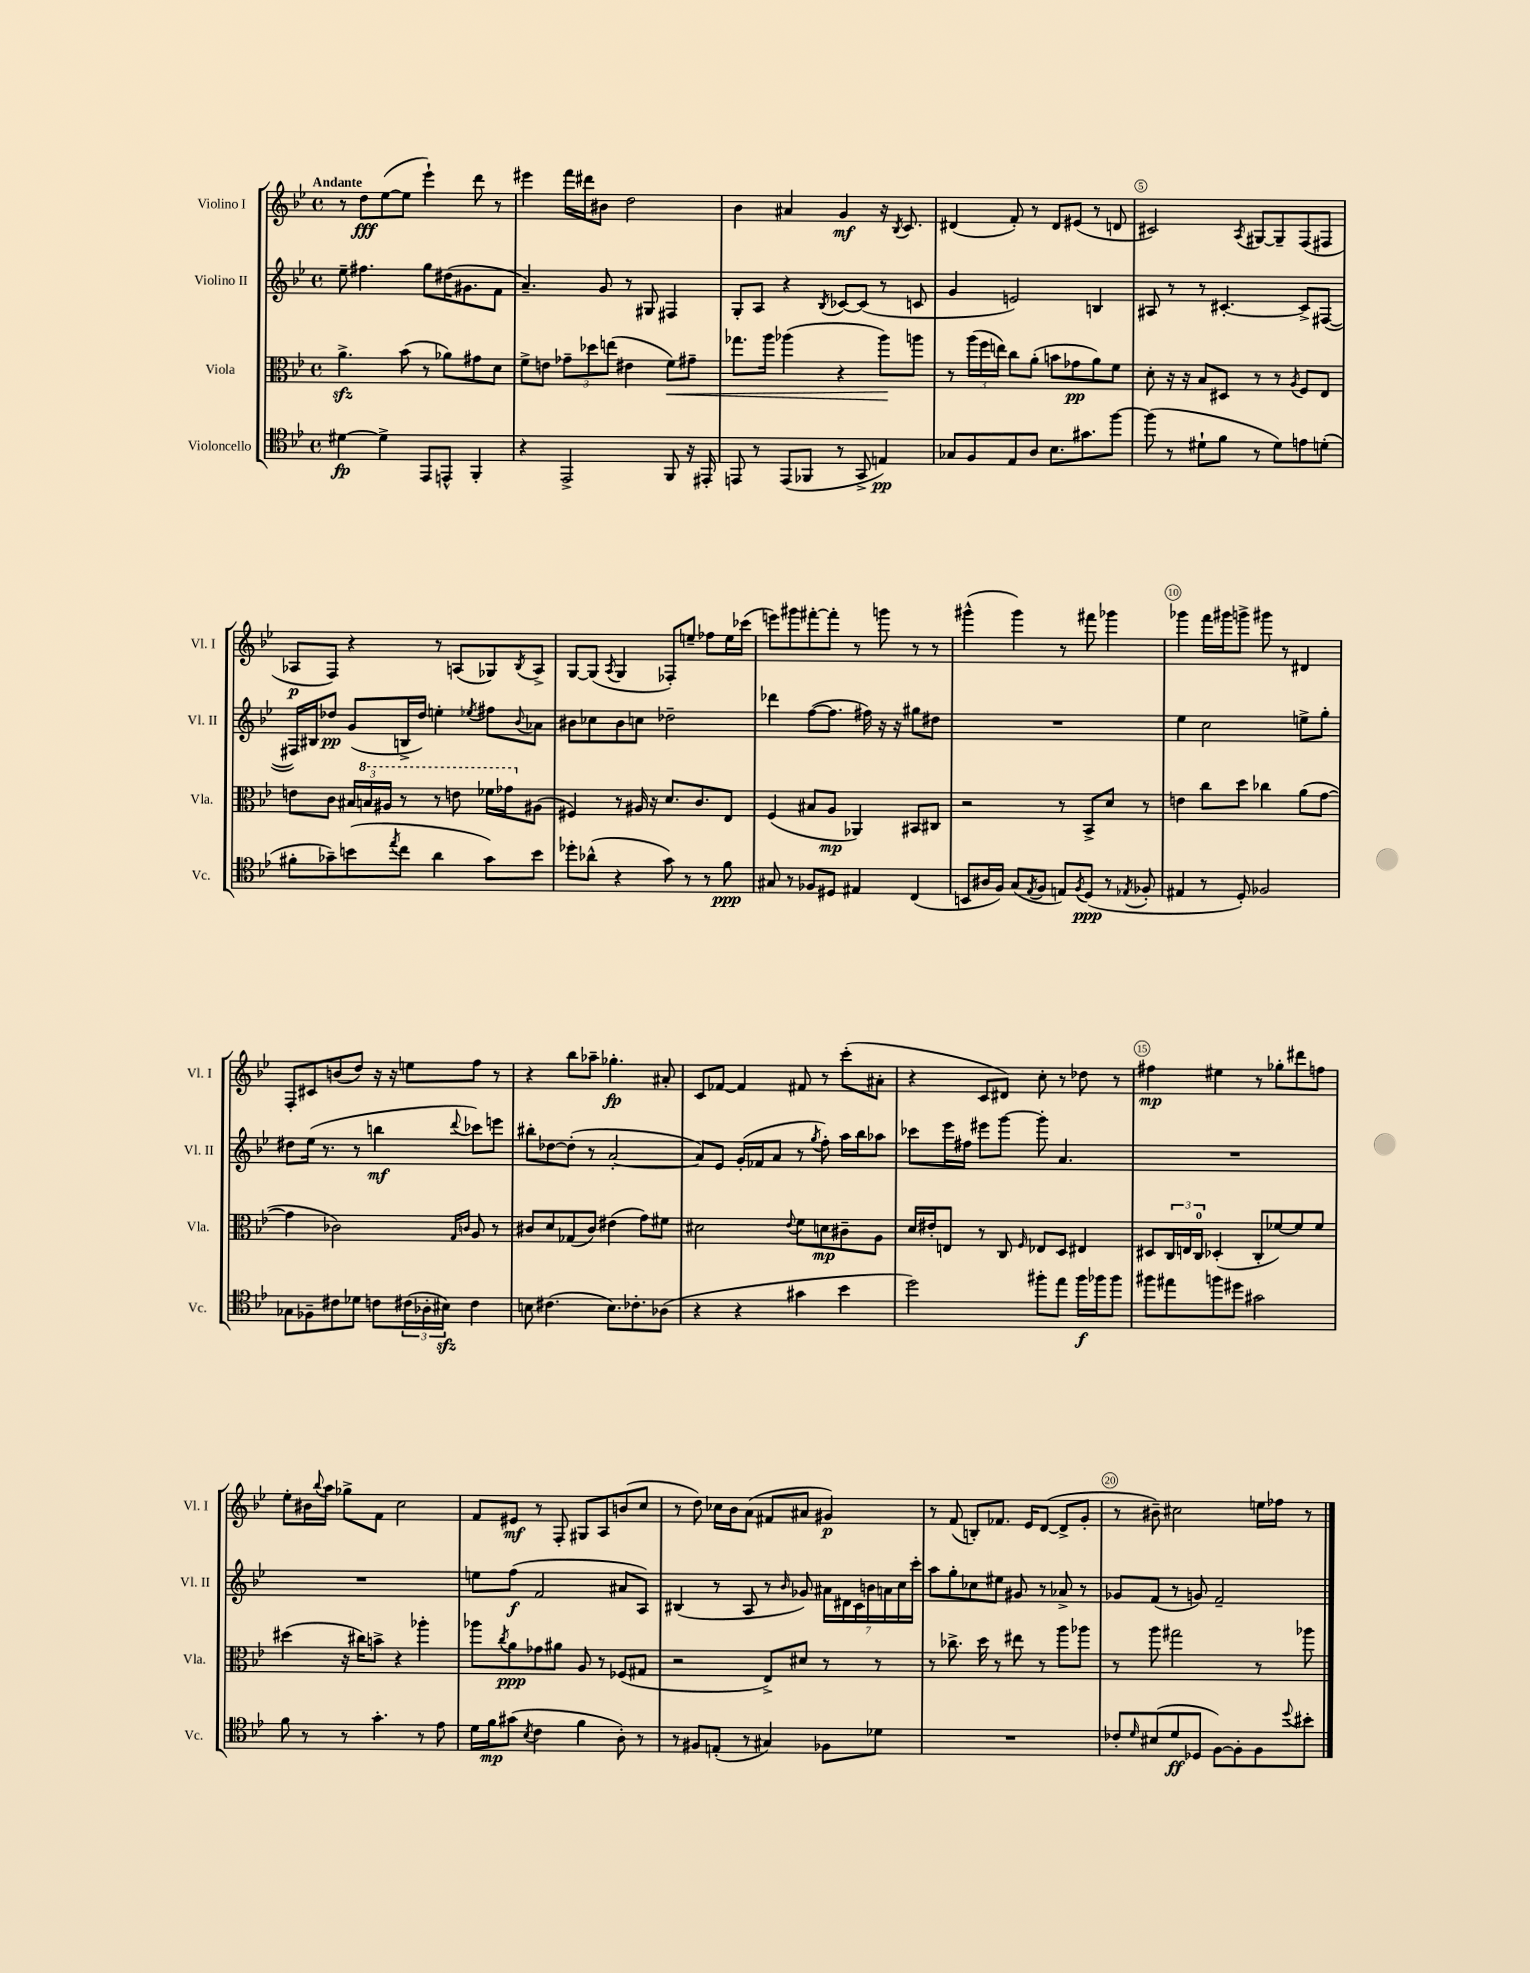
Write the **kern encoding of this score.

**kern	**kern	**kern	**kern
*staff4	*staff3	*staff2	*staff1
*clefC4	*clefC3	*clefG2	*clefG2
*k[b-e-]	*k[b-e-]	*k[b-e-]	*k[b-e-]
*M4/4	*M4/4	*M4/4	*M4/4
*met(c)	*met(c)	*met(c)	*met(c)
[4d#	4.a^	8ee-~	8r
.	.	4.ff#	8dd
4d#^]	.	.	([8ee-
.	(8b-	.	8ee-]
8EE-	8r	8gg	4eee-`)
8EE^^	8a-)	(16dd#	.
.	.	8.g#	.
4FF'	8g#	.	8ddd
.	8d	8f	8r
=	=	=	=
4r	8f^	4.a~)	4eee#
.	8e	.	.
2EE-^	12g-~	.	16fff
.	.	.	16ddd#
.	12dd-	.	.
.	.	8g	8b#
.	(12ee	.	.
.	4e#	8r	2dd
.	.	8G#	.
8FF	8f)	4F#	.
16r	8g#~	.	.
16EE#'	.	.	.
=	=	=	=
8EE	8.gg-	8G'	4b-
8r	.	8A	.
.	16aa	.	.
(8EE	(4aa-	4r	4a#
8FF-	.	.	.
.	.	8qB-	.
8r	4r	[8c-	4g
8GG^	.	(8c-]	.
4E)	8aa-)	8r	16r
.	.	.	8qB-
.	.	.	8.c
.	8aa	8c	.
=	=	=	=
8G-	8r	4g	(4d#
8F	(24aa	.	.
.	24ff	.	.
.	24ee)	.	.
8E-	8cc	2e)	8f')
8A	(8a'	.	8r
8.B-	8b	.	8d#
.	8g-	.	(8e#
8.g#	.	.	.
.	8a)	4B	8r
[8ff	8f	.	8d
=	=	=	=
(8ff]	8d'	8A#	2c#)
8r	16r	8r	.
.	16r	.	.
8d#`	8B-	8r	.
8f	8D#	[4.c#'	.
.	.	.	8qA
8r	8r	.	[8G#
8d#)	8r	.	8G#~]
.	8qA	.	.
8e	8F	8c#^]	(8F
(8d'	8E-	([8F#	8F#
=	=	=	=
8f#'	8e	16F#])	8A-
.	.	16B#	.
8g-~)	8c	8dd-	8F)
(8b	24B#	(8g	4r
.	24b	.	.
.	24a#	.	.
8qee-	.	.	.
8cc	8r	16B^	.
.	.	16dd-)	.
4a	8r	4ee'	8r
.	8ee	.	(8A
.	.	8qee-	.
8g-)	16ff-	8ff#	8G-)
.	16gg-	.	.
.	.	8qqb-	8qB-
8b	(8A#	8a-	8A^
=	=	=	=
8dd-'	4F#)	8b#	[8G
(8a-^^	.	8cc-	(8G]
.	.	.	8qA
4r	8r	8b#	4G
.	16A#	8cc	.
.	16r	.	.
8g)	8.d	2dd-~	8F-')
8r	.	.	8ee~
.	8.c	.	.
8r	.	.	8ff-
8f	8E-	.	16ee
.	.	.	(16ccc-
=	=	=	=
8G#	(4F	4ddd-	8eee)
8r	.	.	8ggg#
8F-	8B#	([8ff	[8fff#'
8D#	8A	8.ff]	8fff#']
4E#	4AA-)	.	8r
.	.	16ff#)	.
.	.	16r	8ggg
.	.	16r	.
(4C	8BB#	8gg#	8r
.	8C#	8dd#	8r
=	=	=	=
8BB	2r	1r	(4ggg#^^
16A#	.	.	.
16F)	.	.	.
(8G	.	.	4ggg#)
8qE-	.	.	.
8F	.	.	.
8E)	8r	.	8r
8qF	.	.	.
(8D	8BB-^	.	8fff#
8r	8d	.	4ggg-
8qE-	.	.	.
8F-'	8r	.	.
=	=	=	=
4E#	4e	4ee-	4ggg-
8r	8cc	2cc	16fff
.	.	.	16ggg#
8D')	8dd	.	8ggg^
2F-	4cc-	.	8ggg#
.	.	.	8r
.	(8a	8ee^	4d#
.	[8g	8gg'	.
=	=	=	=
8G-	4g]	8dd#	8F'
8F-~	.	(16ee-	8c#
.	.	8.r	.
8c#	2c-)	.	(8b
8d-	.	8r	8dd)
8c	.	4bb	16r
.	.	.	16r
(24c#	.	.	8ee
24A-'	.	.	.
24B#)	.	.	.
.	16qqG	.	.
.	16qqc	8qqddd	.
4c#	8A	8ccc-)	8ff
.	8r	8eee	8r
=	=	=	=
8B	8c#	8bb#'	4r
(4.c#	8d	[8dd-	.
.	(8G-	(8dd-']	8bb-
.	8c#)	8r	8aa-~
8.B)	(4e#	[2a'	4.gg-'
8.c-'	.	.	.
.	8g)	.	.
(8A-	8f#	.	8a#'
=	=	=	=
4r	2d#	8a])	8c
.	.	8e-	[8f-
4r	.	(16g'	4f-]
.	.	16f-	.
.	.	8a	.
.	8qqe-	.	.
4g#	8f	8r	8f#
.	.	8qgg	.
.	8d	8ff')	8r
4b-	8c#~	16aa	(8ccc'
.	.	16bb-	.
.	8A	8aa-	8a#'
=	=	=	=
2dd)	16d	8ccc-	4r
.	16e#'	.	.
.	8E	16eee-	.
.	.	16ff#	.
.	8r	8eee#	8c
.	8C	[8ggg	8d#)
.	16qqF	.	.
8ff#'	8E-	8ggg']	8cc'
8ee-	8D	4.a	8r
16ff#	4E#	.	8dd-
16ff-	.	.	.
8ff-	.	.	8r
=	=	=	=
8ff#	8D#	1r	4ff#
8ee#	24C	.	.
.	24E	.	.
.	24C	.	.
8ff	(4D-'	.	4ee#
8dd#	.	.	.
2g#	8C'	.	8r
.	[8f-)	.	8gg-'
.	8f-]	.	8ddd#
.	8f-	.	8ff
=	=	=	=
8f	(4dd#	1r	8ee-'
8r	.	.	16b#
.	.	.	8qqbb-
.	.	.	16aa
8r	16r	.	8gg-^
.	16cc#)	.	.
4.g'	8b^	.	8f
.	4r	.	2cc
8r	4aa-'	.	.
8e-	.	.	.
=	=	=	=
16d	8aa-	8ee	8f
16f	.	.	.
.	8qcc	.	.
(8g#	8a	(8ff	8e#
8qB-	.	.	.
4c	8g-	2f	8r
.	8a#	.	8F'
4f	8A	.	8G#
.	8r	.	8A
8A')	(8F-	8a#	(8b
8r	8G#	8A)	8cc
=	=	=	=
8r	2r	(4B#	8r
8F#	.	.	8dd)
(8E'	.	8r	16cc-
.	.	.	16b-
8r	.	8A	(8a
4G#)	8E-^)	8r	8f#
.	.	16qqb-	.
.	8d#	8g-)	8a#
8F-	8r	28a#	4g#)
.	.	28d#	.
.	.	28c	.
.	.	28b	.
8d-	8r	.	.
.	.	28a	.
.	.	28cc	.
.	.	28ccc'	.
=	=	=	=
1r	8r	8aa	8r
.	8.cc-^	8gg'	(8f
.	.	8cc-	8B')
.	16dd	.	.
.	8r	8ee#	8.f-
.	8ee#	8g#	.
.	.	.	16e-
.	8r	8r	([8d
.	8aa	8a-^	8d^]
.	8aa-	8r	8g'
=	=	=	=
8c-'	8r	8g-	8r
16qqd	.	.	.
(8B#	8aa	(8f	8b#~)
8d	2gg#	8r	2cc#
8D-	.	8g)	.
[8F)	.	2f~	.
8F']	.	.	.
8F	8r	.	16ee
.	.	.	16ff-
8qqdd	.	.	.
8b#'	8aa-	.	8r
==	==	==	==
*-	*-	*-	*-
